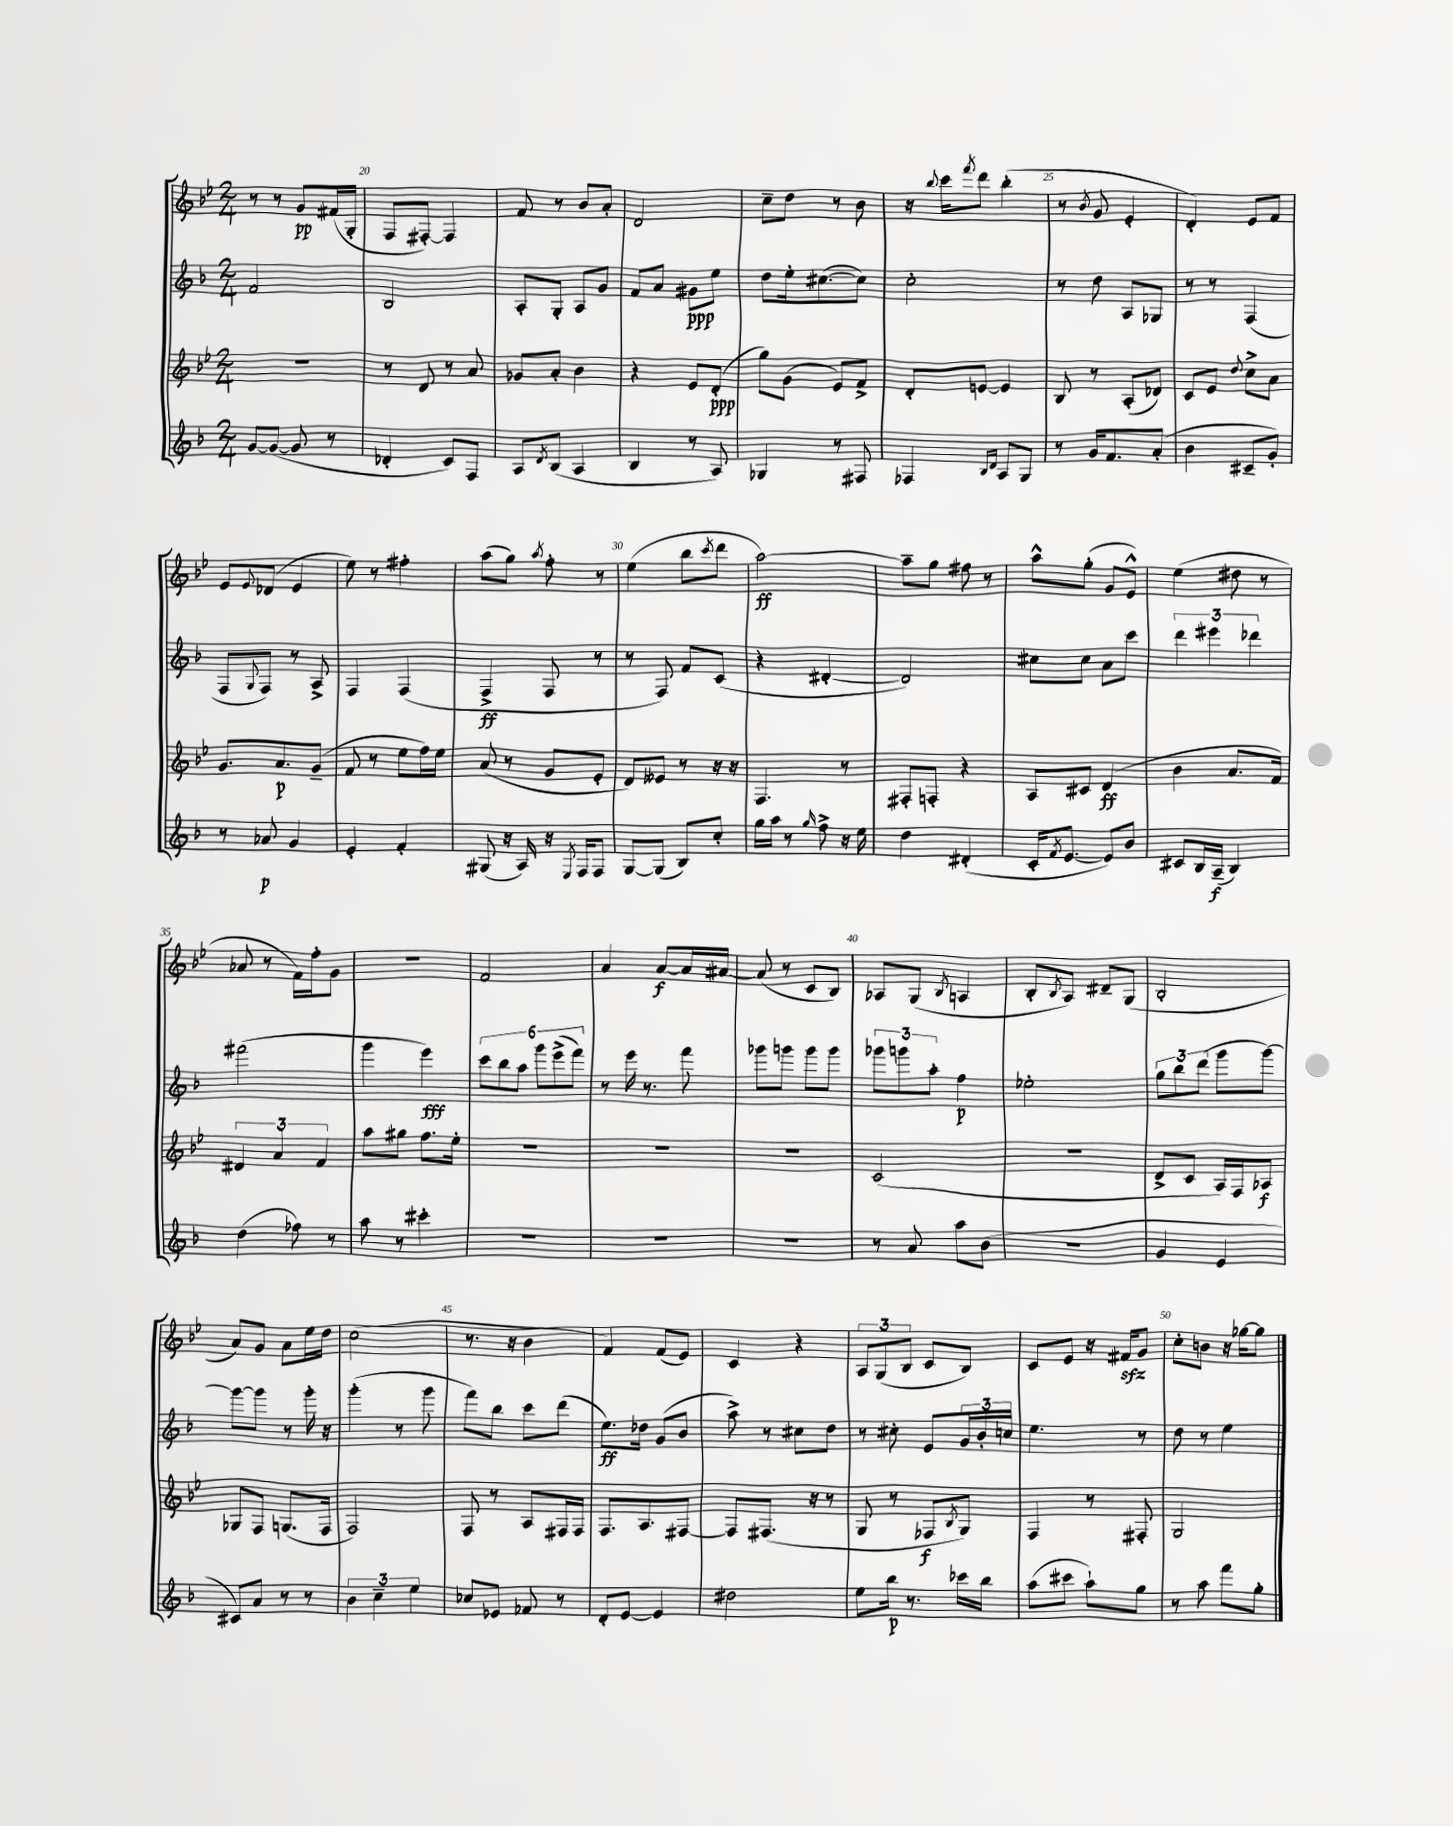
<<
\new StaffGroup <<
\new Staff = "s0" {
    \clef treble \key bes \major \numericTimeSignature \time 2/4
    r8 r8 g'8\pp fis'16( g16-. |
    f8 fis8~-.) fis4 |
    f'8 r8 bes'8 a'8-. |
    d'2 |
    c''8-- d''8 r8 bes'8 |
    r16 \appoggiatura { bes''8 } c'''16 \acciaccatura { f'''8 } d'''8 bes''4-.( |
    r8 \acciaccatura { bes'8 } g'8 ees'4-. |
    d'4-.) ees'8 f'8 |
    ees'8 \appoggiatura { ees'8 } des'8( ees'4 |
    ees''8) r8 fis''4-. |
    a''8( g''8) \acciaccatura { a''8 } f''8-. r8 |
    ees''4( bes''8 \acciaccatura { c'''8 } d'''8 |
    a''2~\ff) |
    a''8-- g''8 fis''8 r8 |
    a''8-^ g''8-.( g'8 ees'8-^) |
    ees''4( dis''8 r8 |
    aes'8 r8 f'16) f''16-. g'8 |
    R2 |
    f'2 |
    a'4 a'8~\f a'16 ais'16~ |
    ais'8( r8 c'8 bes8) |
    aes8 g8( \acciaccatura { bes8 } a4 |
    bes8-. \acciaccatura { bes8 } a8) dis'8-- g8( |
    bes2-. |
    a'8) g'8 a'8 ees''16 d''16 |
    c''2( |
    r8. r16 bes'4 |
    f'4) f'8( ees'8) |
    c'4 r4 |
    \tuplet 3/2 { a8 g8( bes8 } c'8 bes8) |
    c'8 ees'8 r16 fis'16\sfz g'8 |
    c''8-. b'8 r16 ges''16~ ges''8 \bar "|." |
}
\new Staff = "s1" {
    \clef treble \key f \major \numericTimeSignature \time 2/4
    f'2 |
    bes2 |
    a8-. g8-. a8 g'8 |
    f'8 a'8 gis'8\ppp e''8 |
    d''8 e''16-. cis''8.~( cis''8) |
    c''2-. |
    r8 d''8 a8 ges8 |
    r8 r8 f4( |
    f8 \appoggiatura { g8 } f8) r8 a8-> |
    f4 f4( |
    f4->\ff f8 r8 |
    r8 f8) f'8 c'8( |
    r4 dis'4~-. |
    dis'2) |
    cis''8 cis''8 a'8 c'''8 |
    \tuplet 3/2 { d'''4 eis'''4 des'''4 } |
    fis'''2( |
    g'''4 e'''4\fff) |
    \tuplet 6/4 { c'''8 bes''8 a''8 g'''8 e'''8->( f'''8) } |
    r8 e'''16 r8. f'''8 |
    ges'''8 g'''8 g'''8 g'''8 |
    \tuplet 3/2 { ges'''8 g'''8 a''8-. } f''4\p |
    ees''2-. |
    \tuplet 3/2 { g''8 bes''8 d'''8( } g'''8 g'''8~) |
    g'''8~ g'''8 r8 g'''16-. r16 |
    g'''4-.( r8 g'''8 |
    f'''8) bes''8 c'''8 d'''8( |
    e''8.\ff) des''16 g'8( bes'8 |
    a''8->) r8 cis''8 d''8 |
    r8 cis''8-. e'8 \tuplet 3/2 { g'16 bes'16-. c''16 } |
    e''4. r8 |
    d''8 r8 e''4 \bar "|." |
}
\new Staff = "s2" {
    \clef treble \key bes \major \numericTimeSignature \time 2/4
    R2 |
    r8 d'8 r8 a'8 |
    ges'8 a'8-. bes'4 |
    r4 ees'8 d'8-.\ppp( |
    g''8) g'8( ees'8) f'8-> |
    d'8-. e'8~ e'4 |
    bes8 r8 a8-.( des'8) |
    c'8 ees'8 \appoggiatura { d''8 } c''8-> a'8 |
    g'8. a'8.\p g'8--( |
    f'8 r8 ees''8 f''16) ees''16 |
    a'8( r8 g'8 ees'8-. |
    d'8) eeses'8 r8 r16 r16 |
    f4. r8 |
    fis8-. f8-. r4 |
    a8 cis'8 d'4\ff( |
    bes'4 a'8. f'16) |
    \tuplet 3/2 { dis'4 a'4 f'4 } |
    a''8 gis''8 f''8. ees''16-. |
    R2 |
    R2 |
    R2 |
    c'2( |
    R2 |
    d'8-> c'8 a16) f16 aes8\f |
    ges8 f8 g8.( f16 |
    f2) |
    f8 r8 a8 fis16 fis16 |
    f8. a8. fis8~ |
    fis8 fis8.( r16 r8 |
    g8 r8 fes8\f \acciaccatura { bes8 } g8) |
    f4 r8 fis8-. |
    g2 \bar "|." |
}
\new Staff = "s3" {
    \clef treble \key f \major \numericTimeSignature \time 2/4
    g'8~ g'8~( g'8 r8 |
    des'4-. c'8) f8 |
    a8 \acciaccatura { d'8 } bes8( a4 |
    bes4 r8 a8) |
    ges4 r8 fis8 |
    fes4 \grace { bes16 d'16 } a8 g8 |
    r8 g'16 f'8. a'8-.( |
    bes'4 cis'8-- g'8-.) |
    r8 aes'8\p g'4 |
    e'4-. f'4-. |
    gis8( r16 a16) r16 \acciaccatura { e8 } f16 f8 |
    g8~ g8( bes8) c''8-. |
    g''16 a''16 r8 \grace { g''16 } f''8-> r16 e''16 |
    d''4 dis'4-.( |
    c'16-. \acciaccatura { f'8 } e'8.~ e'8) bes'8 |
    cis'8 bes16 a16--\f( bes4) |
    d''4( fes''8) r8 |
    a''8 r8 cis'''4-. |
    R2 |
    R2 |
    R2 |
    r8 a'8 a''8 bes'8( |
    R2 |
    g'4 e'4 |
    cis'8) a'8 r8 r8 |
    \tuplet 3/2 { bes'4 c''4-- e''4 } |
    ces''8 ees'8 fes'8 r8 |
    d'8-. e'8~ e'4 |
    dis''2 |
    e''8 bes''16\p r8. ces'''16 bes''16 |
    a''8( cis'''8 a''8-!) g''8 |
    r8 a''8 f'''8 g''8-. \bar "|." |
}
>>
>>
\layout { \context { \Score currentBarNumber = #19 \override BarNumber.break-visibility = ##(#f #t #t) barNumberVisibility = #(every-nth-bar-number-visible 5) } }
